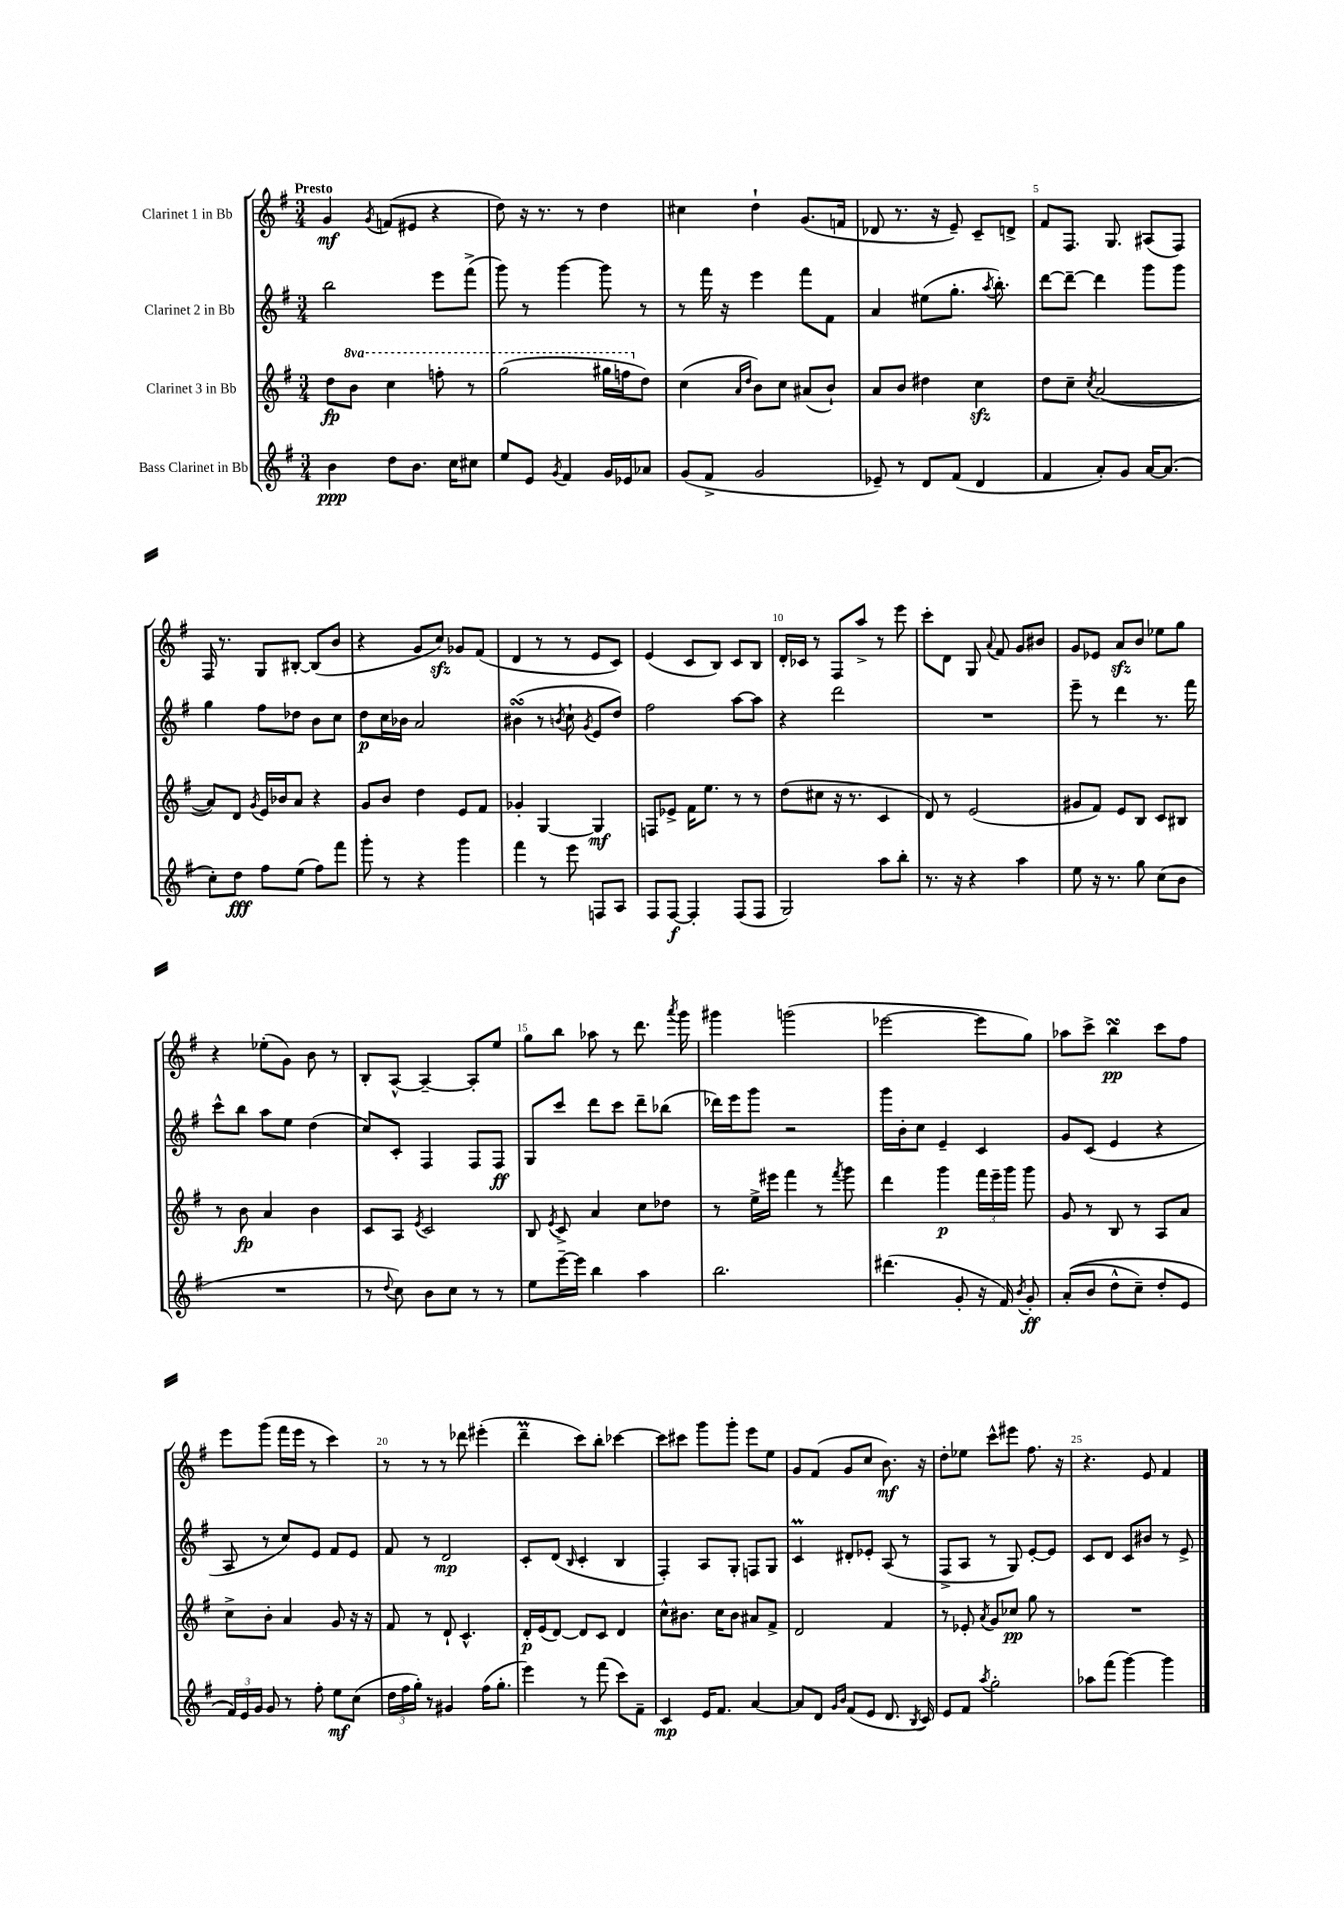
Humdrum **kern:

**kern	**kern	**kern	**kern
*staff4	*staff3	*staff2	*staff1
*clefG2	*clefG2	*clefG2	*clefG2
*k[f#]	*k[f#]	*k[f#]	*k[f#]
*M3/4	*M3/4	*M3/4	*M3/4
4b	8dd	2bb	4g
.	8bb	.	.
.	.	.	8qg
8dd	4ccc	.	(8f
8.b	.	.	8e#
.	8fff'	8eee	4r
16cc	.	.	.
8cc#	8r	(8fff#^	.
=	=	=	=
8ee	(2ggg	8ggg)	8dd)
8e	.	8r	16r
.	.	.	8.r
8qg	.	.	.
4f#	.	[4ggg	.
.	.	.	8r
16g	16ggg#	8ggg]	4dd
16e-	16fff	.	.
8a-	8dd)	8r	.
=	=	=	=
(8g	(4cc	8r	4cc#
8f#^	.	16fff#	.
.	.	16r	.
.	16qqa	.	.
.	16qqdd	.	.
2g	8b)	4eee	4dd`
.	8cc	.	.
.	(8a#	8fff#	(8.g
.	8b`)	8f#	.
.	.	.	16f
=	=	=	=
8e-~)	8a	4a	8d-
8r	8b	.	8.r
8d	4dd#	(8ee#	.
.	.	.	16r
(8f#	.	8.gg'	8e~)
4d	4cc	.	8c~
.	.	8qaa	.
.	.	8.bb')	.
.	.	.	8d^
=	=	=	=
4f#	8dd	[8ddd	8f#
.	8cc~	8ddd~_	8.F#
.	8qcc	.	.
8a')	([2a	4ddd]	.
.	.	.	8.G
8g	.	.	.
[16a	.	8ggg	(8A#
(8.a]	.	.	.
.	.	8ggg	8F#)
=	=	=	=
8cc')	8a])	4gg	16F#
.	.	.	8.r
8dd	8d	.	.
.	8qg	.	.
8ff#	16e	8ff#	8G
.	16b-	.	.
(8ee	8a	8dd-	[8B#'
8ff#)	4r	8b	(8B#]
8fff#	.	8cc	8b
=	=	=	=
8ggg'	8g	8dd	4r
8r	8b	16cc	.
.	.	16b-	.
4r	4dd	2a	8g
.	.	.	8cc)
4ggg	8e	.	8g-
.	8f#	.	(8f#
=	=	=	=
4fff#	4g-'	(4b#	4d
8r	[4G	8r	8r
.	.	8qb	.
8eee	.	8cc`	8r
.	.	8qg	.
8F	4G]	8e	8e
8A	.	8dd)	8c)
=	=	=	=
8F#	8F	2ff#	(4e
[8F#	8e-^	.	.
4F#']	16f#	.	8c
.	8.ee	.	.
.	.	.	8B)
(8F#	8r	[8aa	8c
8F#	8r	8aa]	8B
=	=	=	=
2G)	(8dd	4r	16d'
.	.	.	16c-
.	8cc#	.	8r
.	16r	2ddd	8F#
.	8.r	.	.
.	.	.	8aa^
8aa	4c	.	8r
8bb'	.	.	8eee
=	=	=	=
8.r	8d)	2.r	8ccc'
.	8r	.	8d
16r	.	.	.
4r	(2e	.	8G
.	.	.	8qqa
.	.	.	8f#
4aa	.	.	8g
.	.	.	8b#
=	=	=	=
8ee	8g#	8eee~	8g
16r	8f#)	8r	8e-
8.r	.	.	.
.	8e	4ddd	8a
8gg	8B	.	8b
(8cc	8c	8.r	8ee-
8b	8B#	.	8gg
.	.	16fff#	.
=	=	=	=
2.r	8r	8ccc^^	4r
.	8b	8bb	.
.	4a	8aa	(8ee-'
.	.	8ee	8g)
.	4b	(4dd	8b
.	.	.	8r
=	=	=	=
8r	8c	8cc)	8B'
8qqdd	.	.	.
8cc)	8A	8c'	[8A^^
.	8qe	.	.
8b	2c	4F#	4A~_
8cc	.	.	.
8r	.	8F#	8A']
8r	.	8F#	8ee
=	=	=	=
8ee	8B	8G	8gg
.	8qe	.	.
[16eee~	8c^	8ccc	8bb
16eee]	.	.	.
4bb	4a	8ddd	8aa-
.	.	8ccc	8r
4aa	8cc	8ddd~	8.ddd
.	8dd-	(8bb-	.
.	.	.	8qaaa
.	.	.	16ggg
=	=	=	=
2.bb	8r	16ddd-)	4ggg#
.	.	16eee	.
.	16ee^	8ggg	.
.	16eee#	.	.
.	4fff#	2r	(2ggg
.	8r	.	.
.	8qfff#	.	.
.	8ggg	.	.
=	=	=	=
(4.ddd#	4ddd	16ggg	[2eee-
.	.	16b'	.
.	.	8cc	.
.	4ggg	4e~	.
8g'	.	.	.
16r	24fff#	4c	8eee-]
.	24eee~	.	.
16f#)	.	.	.
.	24ggg	.	.
8qb	.	.	.
8g'	8ggg	.	8gg)
=	=	=	=
&((8a'	8g	8g	8aa-
8b	8r	(8c	8ccc^
8dd^^	8B	4e	4bb
8cc~)	8r	.	.
8dd'	8A	4r	8ccc
8e	8a	.	8ff#
=	=	=	=
24f#&)	8cc^	8A	8eee
24e	.	.	.
24g	.	.	.
8g	8b'	8r	(8ggg
8r	4a	8cc)	16fff#
.	.	.	16eee
8ff#'	.	8e	8r
8ee	8g	8f#	4ccc)
(8cc	16r	8e	.
.	16r	.	.
=	=	=	=
24dd	8f#	8f#	8r
24ff#	.	.	.
24gg')	.	.	.
8r	8r	8r	8r
4g#	8d`	2d	8r
.	4.c^^	.	8ddd-
(16ff#	.	.	(4eee#'
8.gg'	.	.	.
=	=	=	=
4eee)	16d'	8c'	4ddd~
.	(16e	.	.
.	[8d)	(8d	.
.	.	16qqB	.
8r	8d]	4c'	8ccc)
(8fff#	8c	.	8bb'
8ccc)	4d	4B	[4ccc-
8f#~	.	.	.
=	=	=	=
4c	8cc^^	4F#')	8ccc-]
.	8.b#	.	8ccc#
16e	.	8A	8ggg
8.f#	16cc	.	.
.	8b#	8G'	8ggg'
[4a	8a#	8F	8eee
.	8f#^	8G	8ee
=	=	=	=
8a]	2d	4c	8g
8d	.	.	(8f#
16qqg	.	.	.
16qqb	.	.	.
(8f#	.	8d#'	8g
8e	.	8e-'	8cc
8.d	4f#	(8A	8.b)
.	.	8r	.
8qB	.	.	.
16c)	.	.	16r
=	=	=	=
8e	8r	8F#^	8dd'
8f#	8e-'	8A	8ee-
8qaa	8qa	.	.
2gg'	8g	8r	8ccc^^
.	8cc-	8G)	8eee#
.	8gg	[8e'	8.ff#
.	8r	8e]	.
.	.	.	16r
=	=	=	=
8aa-	2.r	8c	4.r
(8fff#	.	8d	.
[4ggg)	.	8c	.
.	.	8b#	8e
4ggg]	.	8r	4f#
.	.	8e^	.
==	==	==	==
*-	*-	*-	*-
